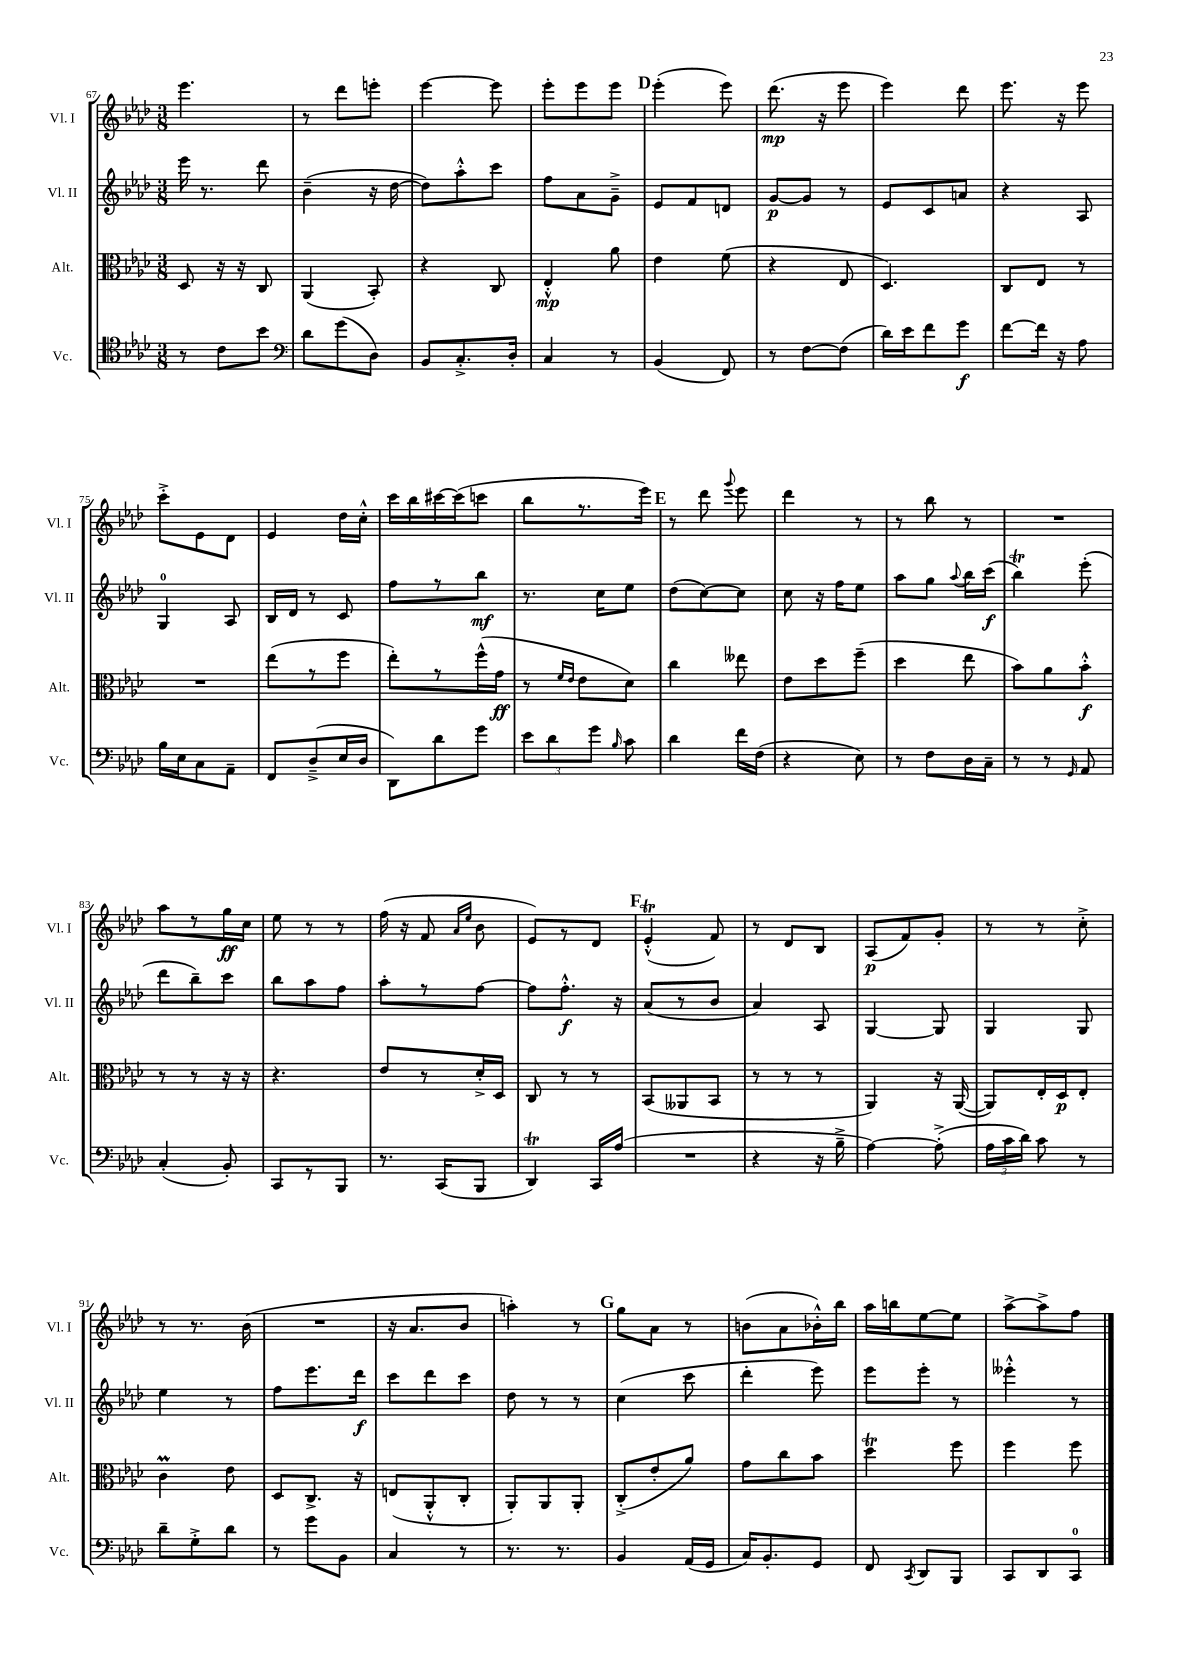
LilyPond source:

<<
\new StaffGroup <<
\new Staff = "s0" \with { instrumentName = "Vl. I" shortInstrumentName = "Vl. I" } {
    \clef treble \key aes \major \numericTimeSignature \time 3/8
    \autoBeamOff ees'''4. |
    r8 des'''8[ e'''8]-. |
    ees'''4~ ees'''8 |
    ees'''8[-. ees'''8 ees'''8] |
    \mark \markup { \bold "D" } ees'''4-.( ees'''8) |
    des'''8.\mp( r16 ees'''8 |
    ees'''4) des'''8 |
    ees'''8. r16 ees'''8 |
    c'''8[-.-> ees'8 des'8] |
    ees'4 des''16[ c''16]-.-^ |
    c'''16[ bes''16 cis'''16~ cis'''16( c'''8] |
    bes''8[ r8. ees'''16]) |
    \mark \markup { \bold "E" } r8 des'''8 \appoggiatura { g'''8 } ees'''8 |
    des'''4 r8 |
    r8 bes''8 r8 |
    R4. |
    aes''8[ r8 g''16\ff c''16] |
    ees''8 r8 r8 |
    f''16( r16 f'8 \grace { aes'16[ ees''16] } bes'8 |
    ees'8[) r8 des'8] |
    \mark \markup { \bold "F" } ees'4-.-^\trill( f'8) |
    r8 des'8[ bes8] |
    aes8[\p( f'8) g'8]-. |
    r8 r8 c''8-.-> |
    r8 r8. bes'16( |
    R4. |
    r16 aes'8.[ bes'8] |
    a''4-.) r8 |
    \mark \markup { \bold "G" } g''8[ aes'8] r8 |
    b'8[( aes'8 bes'16-.-^) bes''16] |
    aes''16[ b''16 ees''8~ ees''8] |
    aes''8[~-> aes''8-> f''8] \bar "|." |
}
\new Staff = "s1" \with { instrumentName = "Vl. II" shortInstrumentName = "Vl. II" } {
    \clef treble \key aes \major \numericTimeSignature \time 3/8
    \autoBeamOff ees'''16 r8. des'''8 |
    bes'4--( r16 des''16~ |
    des''8[) aes''8-.-^ c'''8] |
    f''8[ aes'8 g'8]---> |
    \mark \markup { \bold "D" } ees'8[ f'8 d'8] |
    g'8[~\p g'8] r8 |
    ees'8[ c'8 a'8] |
    r4 aes8 |
    g4-0 aes8 |
    bes16[ des'16] r8 c'8 |
    f''8[ r8 bes''8]\mf |
    r8. c''16[ ees''8] |
    \mark \markup { \bold "E" } des''8[( c''8~) c''8] |
    c''8 r16 f''16[ ees''8] |
    aes''8[ g''8] \appoggiatura { aes''8 } bes''16[ c'''16]\f( |
    bes''4\trill) ees'''8-.( |
    des'''8[ bes''8--) c'''8] |
    bes''8[ aes''8 f''8] |
    aes''8[-. r8 f''8]~ |
    f''8[ f''8.]-.-^\f r16 |
    \mark \markup { \bold "F" } aes'8[( r8 bes'8] |
    aes'4) aes8 |
    g4~ g8 |
    g4 g8 |
    ees''4 r8 |
    f''8[ ees'''8. des'''16]\f |
    c'''8[ des'''8 c'''8] |
    des''8 r8 r8 |
    \mark \markup { \bold "G" } c''4( c'''8 |
    des'''4-. ees'''8) |
    ees'''8[ ees'''8]-. r8 |
    eeses'''4-.-^ r8 \bar "|." |
}
\new Staff = "s2" \with { instrumentName = "Alt." shortInstrumentName = "Alt." } {
    \clef alto \key aes \major \numericTimeSignature \time 3/8
    \autoBeamOff des8 r16 r16 c8 |
    aes,4( bes,8-.) |
    r4 c8 |
    ees4-.-^\mp aes'8 |
    \mark \markup { \bold "D" } ees'4 f'8( |
    r4 ees8 |
    des4.) |
    c8[ ees8] r8 |
    R4. |
    ees''8[( r8 f''8] |
    ees''8[-.) r8 f''16-^( g'16]\ff |
    r8 \grace { f'16[ ees'16] } ees'8[ des'8]) |
    \mark \markup { \bold "E" } c''4 eeses''8 |
    ees'8[ des''8 f''8]--( |
    des''4 ees''8 |
    bes'8[) aes'8 bes'8]-.-^\f |
    r8 r8 r16 r16 |
    r4. |
    ees'8[ r8 des'16-.-> des16] |
    c8 r8 r8 |
    \mark \markup { \bold "F" } bes,8[( aeses,8 bes,8] |
    r8 r8 r8 |
    aes,4) r16 aes,16~( |
    aes,8[) ees16-. des16\p ees8]-. |
    c'4\prall ees'8 |
    des8[ c8.]-> r16 |
    e8[( aes,8-.-^ c8]-. |
    aes,8[-.) aes,8 aes,8]-. |
    \mark \markup { \bold "G" } c8[-.->( ees'8-. aes'8]) |
    g'8[ c''8 bes'8] |
    des''4\trill f''8 |
    f''4 f''8 \bar "|." |
}
\new Staff = "s3" \with { instrumentName = "Vc." shortInstrumentName = "Vc." } {
    \clef tenor \key aes \major \numericTimeSignature \time 3/8
    \autoBeamOff r8 c'8[ bes'8] |
    \clef bass des'8[ g'8( des8]) |
    bes,8[ c8.-.-> des16]-. |
    c4 r8 |
    \mark \markup { \bold "D" } bes,4( f,8) |
    r8 f8[~ f8]( |
    des'16[) ees'16 f'8 g'8]\f |
    f'8[~ f'16] r16 aes8 |
    bes16[ ees16 c8 aes,8]-- |
    f,8[ des8--->( ees16 des16] |
    des,8[) des'8 g'8] |
    \tuplet 3/2 { ees'8[ des'8 g'8] } \grace { bes16 } c'8 |
    \mark \markup { \bold "E" } des'4 f'16[ f16]( |
    r4 ees8) |
    r8 f8[ des16 c16]-- |
    r8 r8 \grace { g,16 } aes,8 |
    c4-.( bes,8-.) |
    c,8[ r8 bes,,8] |
    r8. c,16[( bes,,8] |
    des,4\trill) c,16[ aes16]( |
    \mark \markup { \bold "F" } R4. |
    r4 r16 bes16---> |
    aes4~) aes8-.->( |
    \tuplet 3/2 { aes16[ c'16 des'16]) } c'8 r8 |
    des'8[-- g8-.-> des'8] |
    r8 g'8[ bes,8] |
    c4 r8 |
    r8. r8. |
    \mark \markup { \bold "G" } bes,4 aes,16[( g,16] |
    c16[) bes,8.-. g,8] |
    f,8 \acciaccatura { c,8 } des,8[ bes,,8] |
    c,8[ des,8 c,8]-0 \bar "|." |
}
>>
>>
\layout { \context { \Score currentBarNumber = #67 } }
